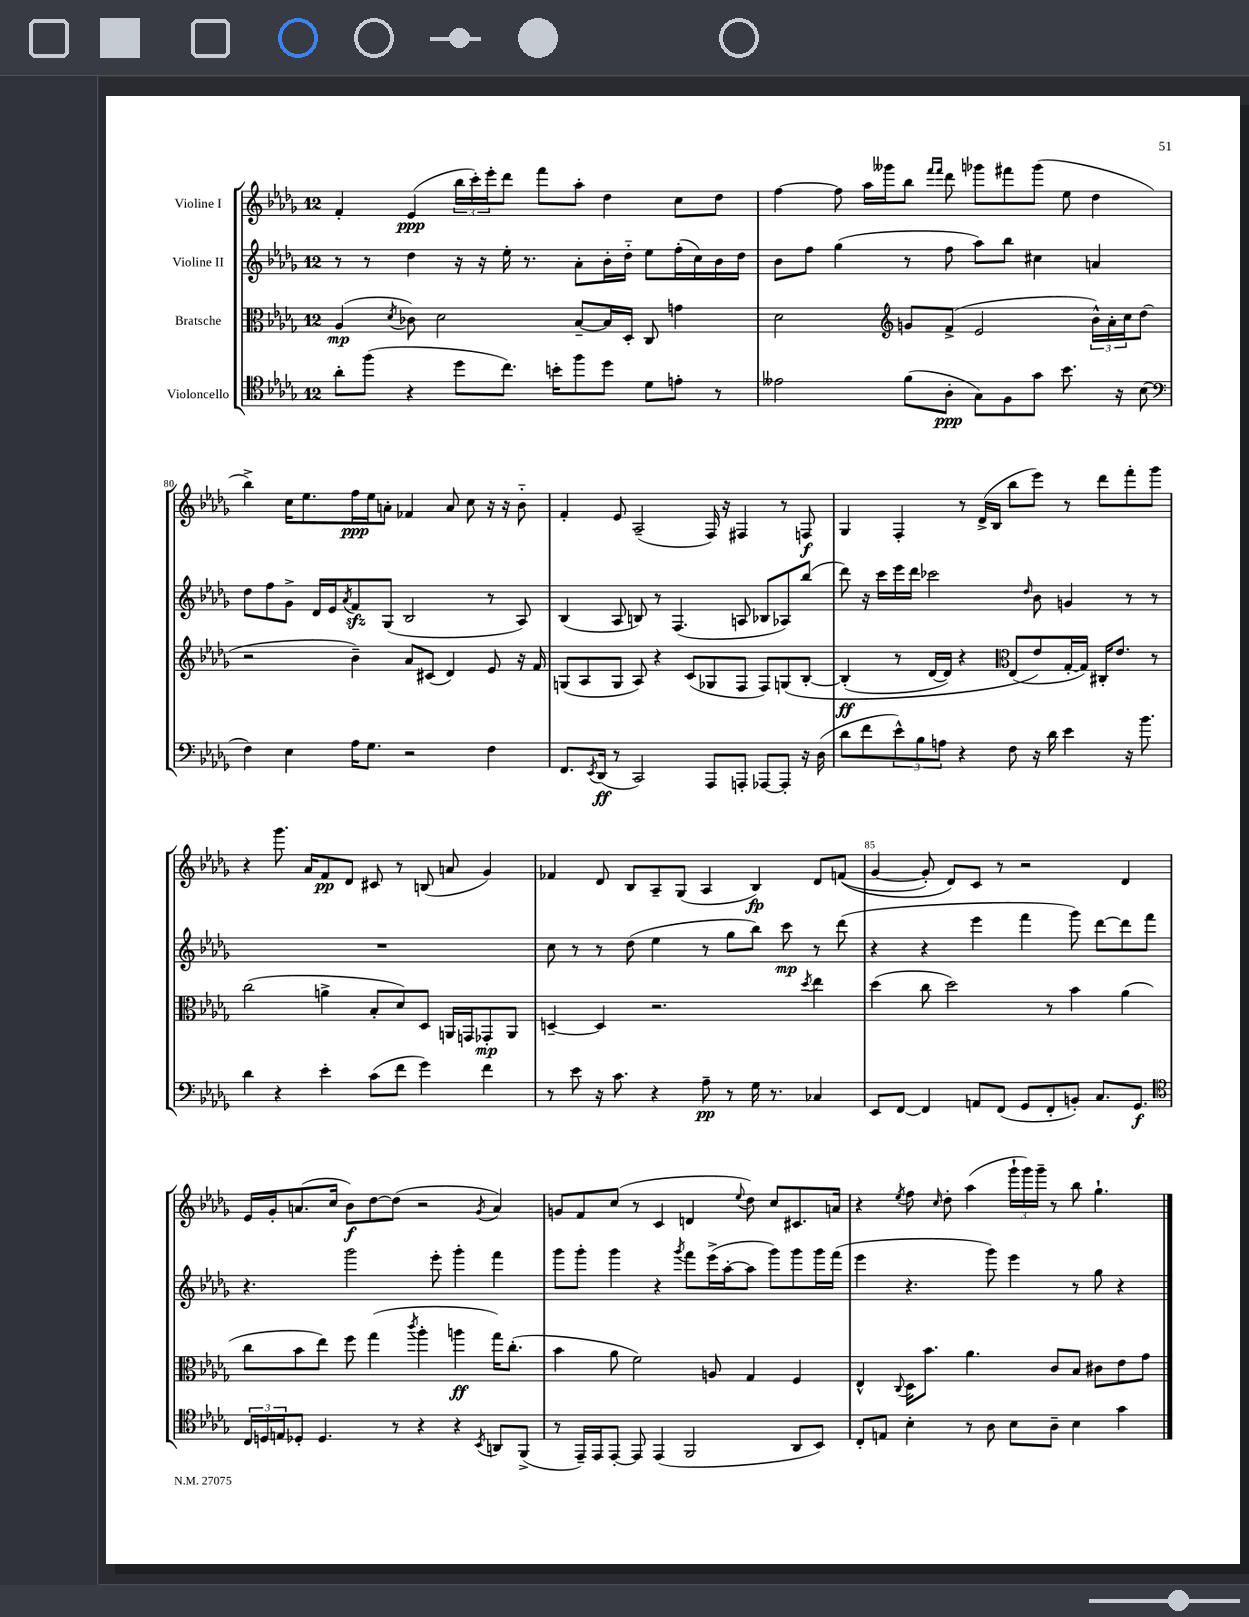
<<
\new StaffGroup <<
\new Staff = "s0" \with { instrumentName = "Violine I" } {
    \clef treble \key des \major \once \override Staff.TimeSignature.style = #'single-digit \time 12/8
    f'4-. ees'4\ppp( \tuplet 3/2 { bes''16 c'''16-.) ees'''16-. } des'''8 f'''8 aes''8-. des''4 c''8 des''8 |
    f''4~ f''8 aes''16 geses'''16 bes''8 \grace { f'''16 f'''16 } des'''8 ges'''8 fis'''8 ges'''8( ees''8 des''4 |
    bes''4->) c''16 ees''8. f''16\ppp ees''16 a'8-. fes'4 a'8 c''8 r16 r16 bes'8-_ |
    f'4-. ees'8 aes2--( f16) r16 fis4 r8 f8\f |
    ges4 f4-. r8 des'16->( bes16 bes''8 ees'''8) r8 des'''8 f'''8-. ges'''8 |
    r4 ges'''8. aes'16 f'8\pp des'8 cis'8 r8 b8( a'8 ges'4) |
    fes'4 des'8 bes8 aes8-- ges8( aes4 bes4\fp) des'8 f'8(\( |
    ges'4~ ges'8-.) des'8\) c'8 r8 r2 des'4 |
    ees'16 ges'16-. a'8.( c''16 bes'8\f) des''8~ des''8( r2 \acciaccatura { ges'8 } a'4) |
    g'8 f'8 c''8( r8 c'4 d'4 \appoggiatura { ees''8 } des''8) c''8 cis'8. a'16 |
    r4 \acciaccatura { ees''8 } f''8 \grace { c''16 } des''8-. aes''4( \tuplet 3/2 { ges'''16-! ges'''16) ges'''16-- } r8 bes''8 ges''4.-! \bar "|." |
}
\new Staff = "s1" \with { instrumentName = "Violine II" } {
    \clef treble \key des \major \once \override Staff.TimeSignature.style = #'single-digit \time 12/8
    r8 r8 des''4 r16 r16 ees''16-. r8. aes'8-. bes'16-. des''16-_ ees''8 f''16-.( c''16) bes'16 des''16 |
    bes'8 f''8 ges''4( r8 f''8 aes''8) bes''8 cis''4 a'4 |
    des''8 f''8 ges'8-> des'16 ees'16 \acciaccatura { aes'8 } f'8\sfz ges8( bes2 r8 aes8) |
    bes4( aes8 b8) r8 f4.( a8 bes8 aes8) bes''8( |
    des'''8) r16 c'''16 ees'''16 des'''16 ces'''2 \grace { des''16 } bes'8 g'4 r8 r8 |
    R1. |
    c''8 r8 r8 des''8( ees''4 r8 ges''8 bes''8) c'''8\mp r8 des'''8( |
    r4 r4 ees'''4 f'''4 ges'''8) des'''8~ des'''8 f'''8 |
    r4. ges'''2 ees'''8-. ges'''4-. f'''4 |
    ges'''8 ges'''8-. ges'''4 r4 \acciaccatura { ges'''8 } f'''8 ees'''16->( aes''16~-. aes''8 ges'''8) ges'''8 ges'''16 f'''16( |
    ees'''4 r4. ges'''8) ees'''4 r8 ges''8 r4 \bar "|." |
}
\new Staff = "s2" \with { instrumentName = "Bratsche" } {
    \clef alto \key des \major \once \override Staff.TimeSignature.style = #'single-digit \time 12/8
    aes4\mp( \acciaccatura { des'8 } ces'8) des'2 bes8~-- bes16 des16-. c8 g'4 |
    des'2 \clef treble g'8 f'8->( ees'2 \tuplet 3/2 { bes'16-^) aes'16-. c''16 } des''8( |
    r2 bes'4--) aes'8 cis'8( des'4) ees'8 r16 f'16 |
    g8( aes8 g8 aes8) r4 c'8( ges8 f8 f8) g8\( bes8~-. |
    bes4-.\ff( r8 des'16~ des'16) r4 \clef alto ees8( ees'8\) ges16~-. ges16) cis16-. ees'8. r8 |
    c''2( a'4-> bes8-. des'8) des8 a,16 g,16 ges,8-.\mp a,8 |
    d4~-- d4 r2. \acciaccatura { des''8 } ees''4 |
    des''4( c''8 des''2) r8 bes'4 aes'4( |
    c''8 bes'8 ees''8) f''8 ges''4( \acciaccatura { c'''8 } aes''4-. a''4\ff ges''16) c''8.-.( |
    bes'4 aes'8 f'2) a8 ges4 f4 |
    ees4-^ \appoggiatura { c8 } des16 bes'8. aes'4. c'8 bes8 cis'8 ees'8 ges'8 \bar "|." |
}
\new Staff = "s3" \with { instrumentName = "Violoncello" } {
    \clef tenor \key des \major \once \override Staff.TimeSignature.style = #'single-digit \time 12/8
    aes'8-. f''8( r4 des''8 c''8.) b'16-. f''8 des''8 des'8 e'8-. r8 |
    eeses'2 f'8( aes8-.\ppp ges8) f8 ges'8 bes'8. r16 bes8( |
    \clef bass f4) ees4 aes16 ges8. r2 f4 |
    f,8. \acciaccatura { ees,8 } des,16\ff( r8 c,2) aes,,8 a,,8-. aes,,8~ aes,,8-. r16 des16( |
    des'8 f'8 \tuplet 3/2 { ees'8-^) bes8 a8 } r4 f8 r16 des'16 ees'4 r16 bes'8. |
    des'4 r4 ees'4-. c'8( f'8 ges'4) f'4 |
    r8 ees'8 r16 c'8. r4 aes8--\pp r8 ges16 r8. ces4 |
    ees,8 f,8~ f,4 a,8 f,8( ges,8 f,8-. b,8-.) c8. ges,8.\f |
    \clef tenor \tuplet 3/2 { c16 d16 e16 } des8-. des4. r8 r4 r4 \acciaccatura { bes,8 } a,8 f,8->( |
    r8 ees,16--) ees,16 ees,8~-. ees,8 ees,4( f,2 aes,8 bes,8) |
    c8-. e8 bes4-. r8 aes8 bes8 aes8-- bes4 ges'4 \bar "|." |
}
>>
>>
\layout { \context { \Score currentBarNumber = #78 \override BarNumber.break-visibility = ##(#f #t #t) barNumberVisibility = #(every-nth-bar-number-visible 5) } }
